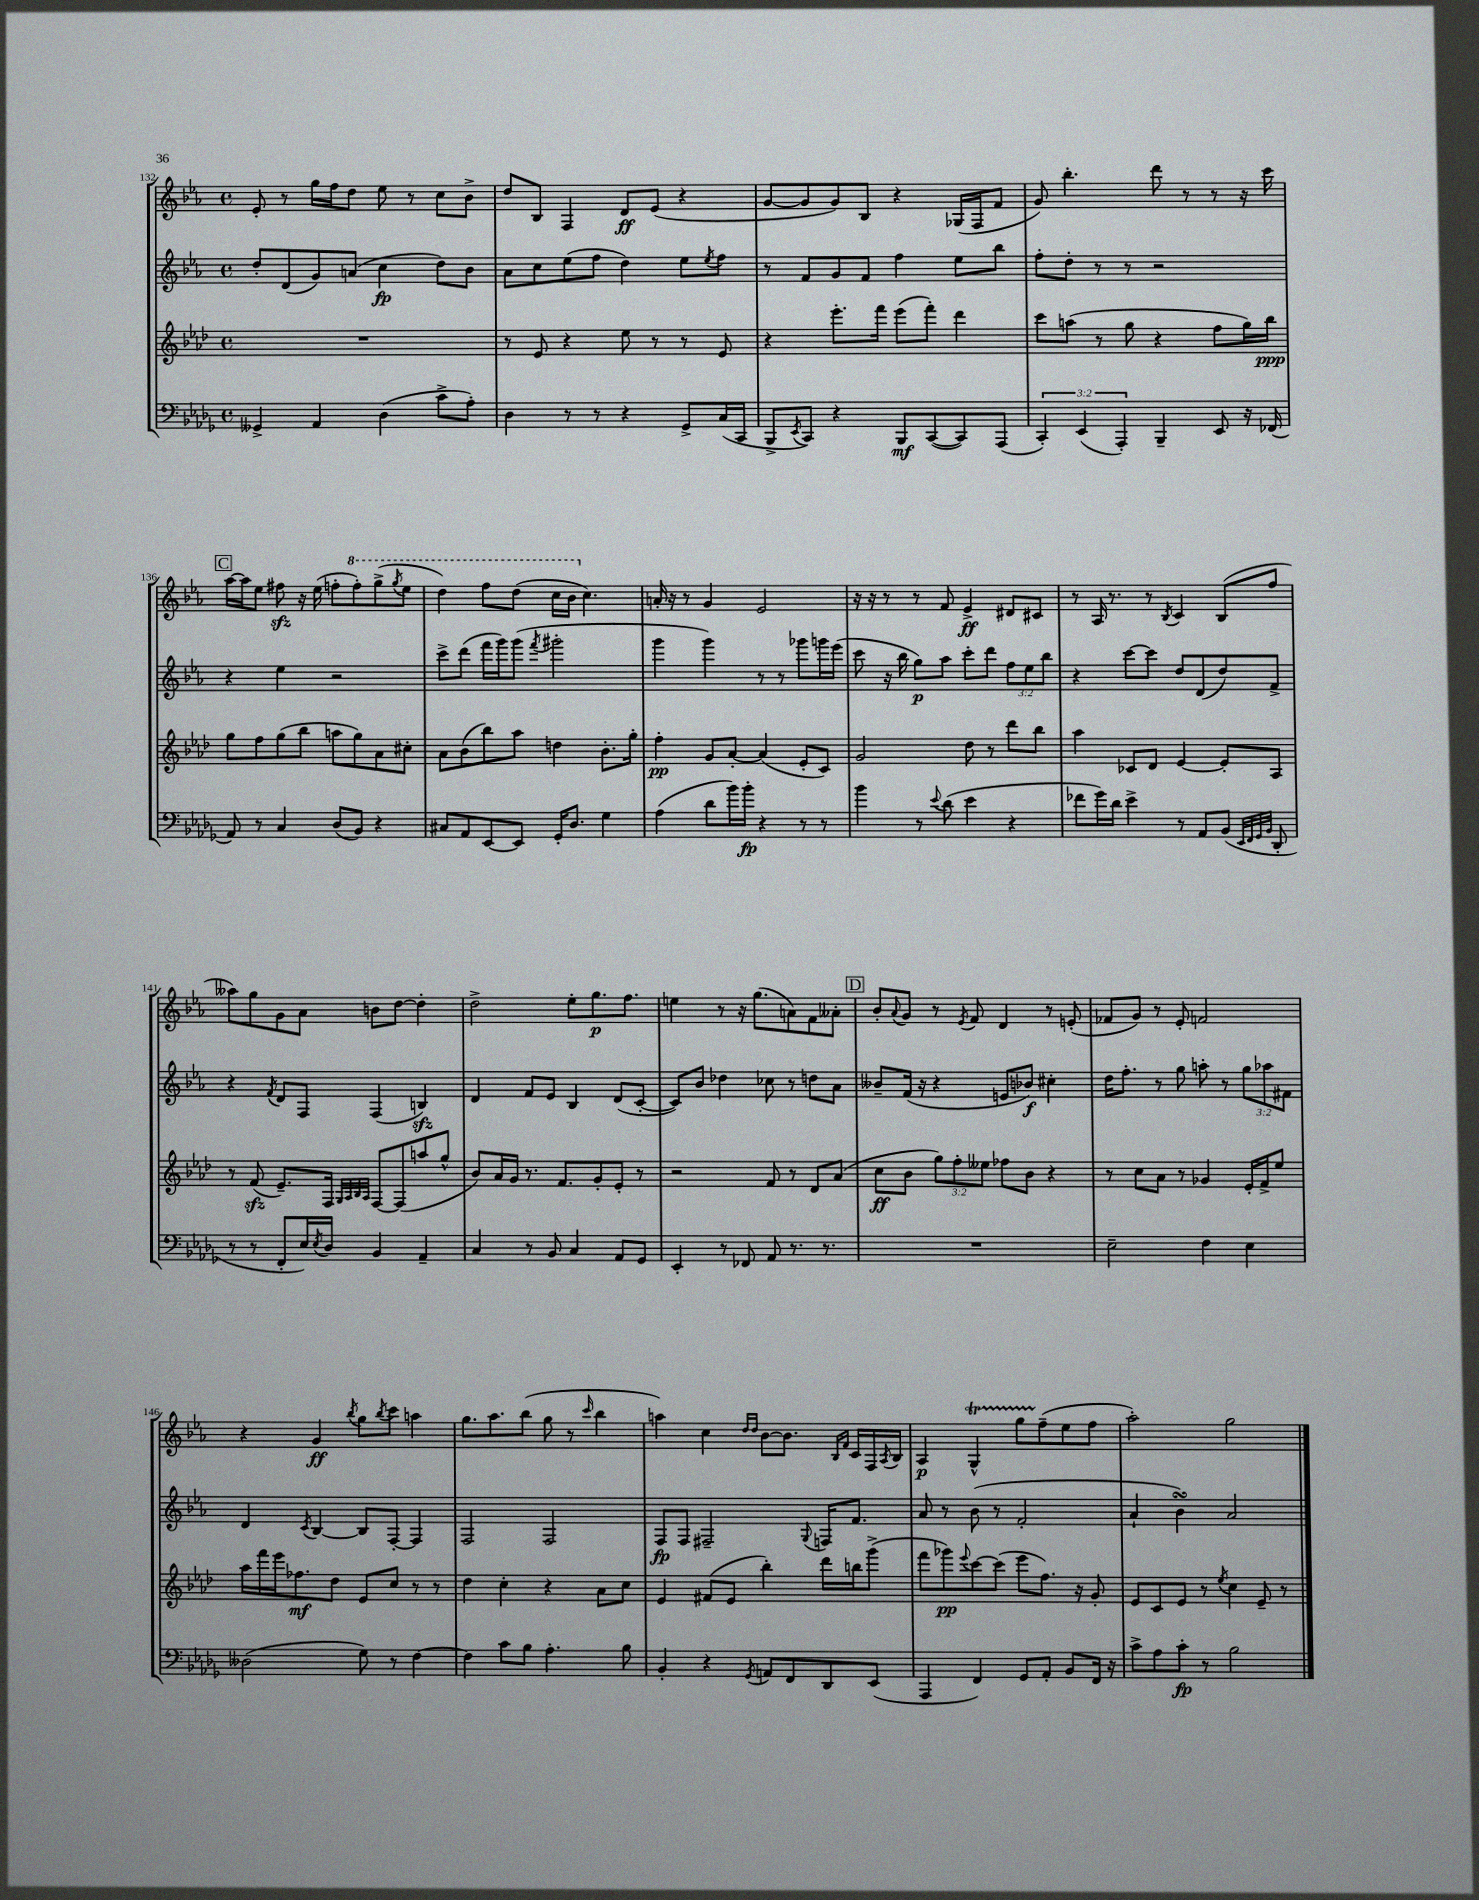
<<
\new StaffGroup <<
\new Staff = "s0" {
    \clef treble \key ees \major \defaultTimeSignature \time 4/4
    ees'8-. r8 g''16 f''16 d''8 ees''8 r8 c''8 bes'8-> |
    d''8 bes8 f4 d'8\ff ees'8( r4 |
    g'8~ g'8 g'8) bes8 r4 ges16( f16 f'8 |
    g'8) bes''4.-. d'''8 r8 r8 r16 c'''16 |
    \mark \markup { \box "C" } aes''16~ aes''16 ees''8 fis''8\sfz r16 ees''16( f''8-. \ottava #1 f'''8-.) g'''8->( \acciaccatura { g'''8 } ees'''8 |
    d'''4) f'''8 d'''8( c'''16 bes''16 \ottava #0 c''4.) |
    a'16-. r16 r8 g'4 ees'2 |
    r16 r16 r8 r8 f'8 ees'4->\ff dis'8 cis'8 |
    r8 aes16 r8. r8 \acciaccatura { bes8 } c'4 bes8( f''8 |
    aeses''8) g''8 g'8 aes'8 b'8 d''8~ d''4-. |
    d''2-> ees''8-. g''8.\p f''8. |
    e''4 r8 r16 g''8.( a'8) f'8 aeses'8-. |
    \mark \markup { \box "D" } bes'8-. \appoggiatura { aes'8 } g'8 r8 \acciaccatura { ees'8 } f'8 d'4 r8 e'8-.( |
    fes'8 g'8) r8 ees'8-. f'2 |
    r4 g'4\ff \acciaccatura { bes''8 } g''8 \acciaccatura { bes''8 } c'''8 a''4 |
    g''8. aes''8. bes''8( g''8 r8 \grace { c'''16 } bes''4 |
    a''4) c''4 \grace { d''16 d''16 } bes'8~ bes'8. \grace { bes16 f'16 } c'16 f16 \acciaccatura { aes8 } bes16 |
    aes4\p g4-^\startTrillSpan g''8 f''8--\stopTrillSpan( ees''8 f''8 |
    aes''2-.) g''2 \bar "|." |
}
\new Staff = "s1" {
    \clef treble \key ees \major \defaultTimeSignature \time 4/4 \override Staff.TupletNumber.text = #tuplet-number::calc-fraction-text
    d''8-. d'8( g'8) a'8( c''4\fp d''8) bes'8 |
    aes'8 c''8 ees''8( f''8 d''4) ees''8 \acciaccatura { ees''8 } f''8 |
    r8 f'8 g'8 f'8 f''4 ees''8 bes''8 |
    f''8-. d''8-. r8 r8 r2 |
    \mark \markup { \box "C" } r4 ees''4 r2 |
    c'''8-> d'''8( f'''16 g'''16) g'''8( \acciaccatura { f'''8 } gis'''2-. |
    g'''4 g'''4) r8 r8 ges'''8 g'''16 ees'''16( |
    c'''8 r16 bes''16 g''8\p) aes''8 c'''8-. d'''8 \tuplet 3/2 { f''8 ees''8 bes''8 } |
    r4 c'''8~ c'''8 d''8 d'8( d''8) f'8-> |
    r4 \acciaccatura { f'8 } d'8 f8 f4( b4\sfz) |
    d'4 f'8 ees'8 bes4 d'8( c'8~-. |
    c'8) bes'8 des''4 ces''8 r8 d''8 aes'8 |
    \mark \markup { \box "D" } beses'8-- f'16( r16 r4 e'8 bes'8\f) cis''4-. |
    d''16 f''8.-. r8 g''8 a''8-. r8 \tuplet 3/2 { g''8 aes''8 fis'8 } |
    d'4 \acciaccatura { c'8 } bes4~ bes8 f8~-. f4 |
    f2 f2 |
    f8\fp f8 fis2-- \appoggiatura { g8 } f16 f'8. |
    aes'8 r8 bes'8( r8 f'2-. |
    aes'4-! bes'4\turn) aes'2 \bar "|." |
}
\new Staff = "s2" {
    \clef treble \key aes \major \defaultTimeSignature \time 4/4 \override Staff.TupletNumber.text = #tuplet-number::calc-fraction-text
    R1 |
    r8 ees'8 r4 ees''8 r8 r8 ees'8 |
    r4 ees'''8.-. f'''16 ees'''8( f'''8-.) des'''4 |
    c'''8 a''8( r8 g''8 r4 f''8 g''16) bes''16\ppp |
    \mark \markup { \box "C" } g''8 f''8 g''8( bes''8 a''8 g''8) aes'8 cis''8-. |
    aes'8 bes'8( bes''8) aes''8 d''4 bes'8.-. g''16-. |
    f''4-.\pp g'8 aes'8~-. aes'4( ees'8-. c'8) |
    g'2 des''8 r8 des'''8 bes''8 |
    aes''4 ces'8 des'8 ees'4~ ees'8-. aes8 |
    r8 f'8\sfz( ees'8.--) f16 \grace { g32 aes32 bes32 aes32 } f8~ f8( a''8 g''8-^ |
    bes'8) aes'16 g'16 r8. f'8. g'8-. ees'8-. r8 |
    r2 f'8 r8 des'8 aes'8( |
    \mark \markup { \box "D" } c''8\ff bes'8 \tuplet 3/2 { g''8) f''8-. eeses''8 } fes''8 bes'8 r4 |
    r8 c''8 aes'8 r8 ges'4 ees'16-. f'16-> ees''8 |
    aes''16 f'''16 ees'''16 fes''8.\mf des''8 ees'8 c''8 r8 r8 |
    des''4 c''4-. r4 aes'8 c''8 |
    ees'4 fis'8( ees'8 bes''4-.) des'''16 b''16 g'''8->( |
    f'''8 ges'''8\pp) \appoggiatura { ees'''8 } c'''8~ c'''8( ees'''8 f''8.) r16 g'8-. |
    ees'8 c'8 ees'8 r8 \acciaccatura { ees''8 } c''4 ees'8-- r8 \bar "|." |
}
\new Staff = "s3" {
    \clef bass \key des \major \defaultTimeSignature \time 4/4 \override Staff.TupletNumber.text = #tuplet-number::calc-fraction-text
    geses,4-> aes,4 des4( c'8-> aes8-.) |
    des4 r8 r8 r4 ges,8-> c16( c,16 |
    bes,,8-> \acciaccatura { ees,8 } c,8) r4 bes,,8\mf c,8~( c,8) aes,,8( |
    \tuplet 3/2 { c,4-.) ees,4( aes,,4-.) } bes,,4-- ees,8 r16 fes,16( |
    \mark \markup { \box "C" } aes,8) r8 c4 des8( bes,8) r4 |
    cis8 aes,8 ees,8~ ees,8 ges,16-. des8. ges4 |
    aes4( des'8 bes'16) bes'16-.\fp r4 r8 r8 |
    bes'4 r8 \appoggiatura { ees'8 } des'8( ees'4 r4 |
    fes'8 ges'16) des'16 ees'4-> r8 aes,8 bes,8( \grace { ees,32 f,32 ges,32 bes,32 } des,8-. |
    r8 r8 f,8-. ees16) \acciaccatura { ees8 } des16 bes,4 aes,4-- |
    c4 r8 bes,8 c4 aes,8 ges,8 |
    ees,4-. r8 fes,8 aes,8 r8. r8. |
    \mark \markup { \box "D" } R1 |
    ees2-- f4 ees4 |
    deses2( ges8) r8 f4~ |
    f4 c'8 bes8 aes4.-. bes8 |
    bes,4-. r4 \acciaccatura { ges,8 } a,8 f,8 des,8 ees,8( |
    aes,,4 f,4) ges,8 aes,8-. bes,8 f,16 r16 |
    c'8-> aes8 c'8-.\fp r8 bes2 \bar "|." |
}
>>
>>
\layout { \context { \Score currentBarNumber = #132 } }
